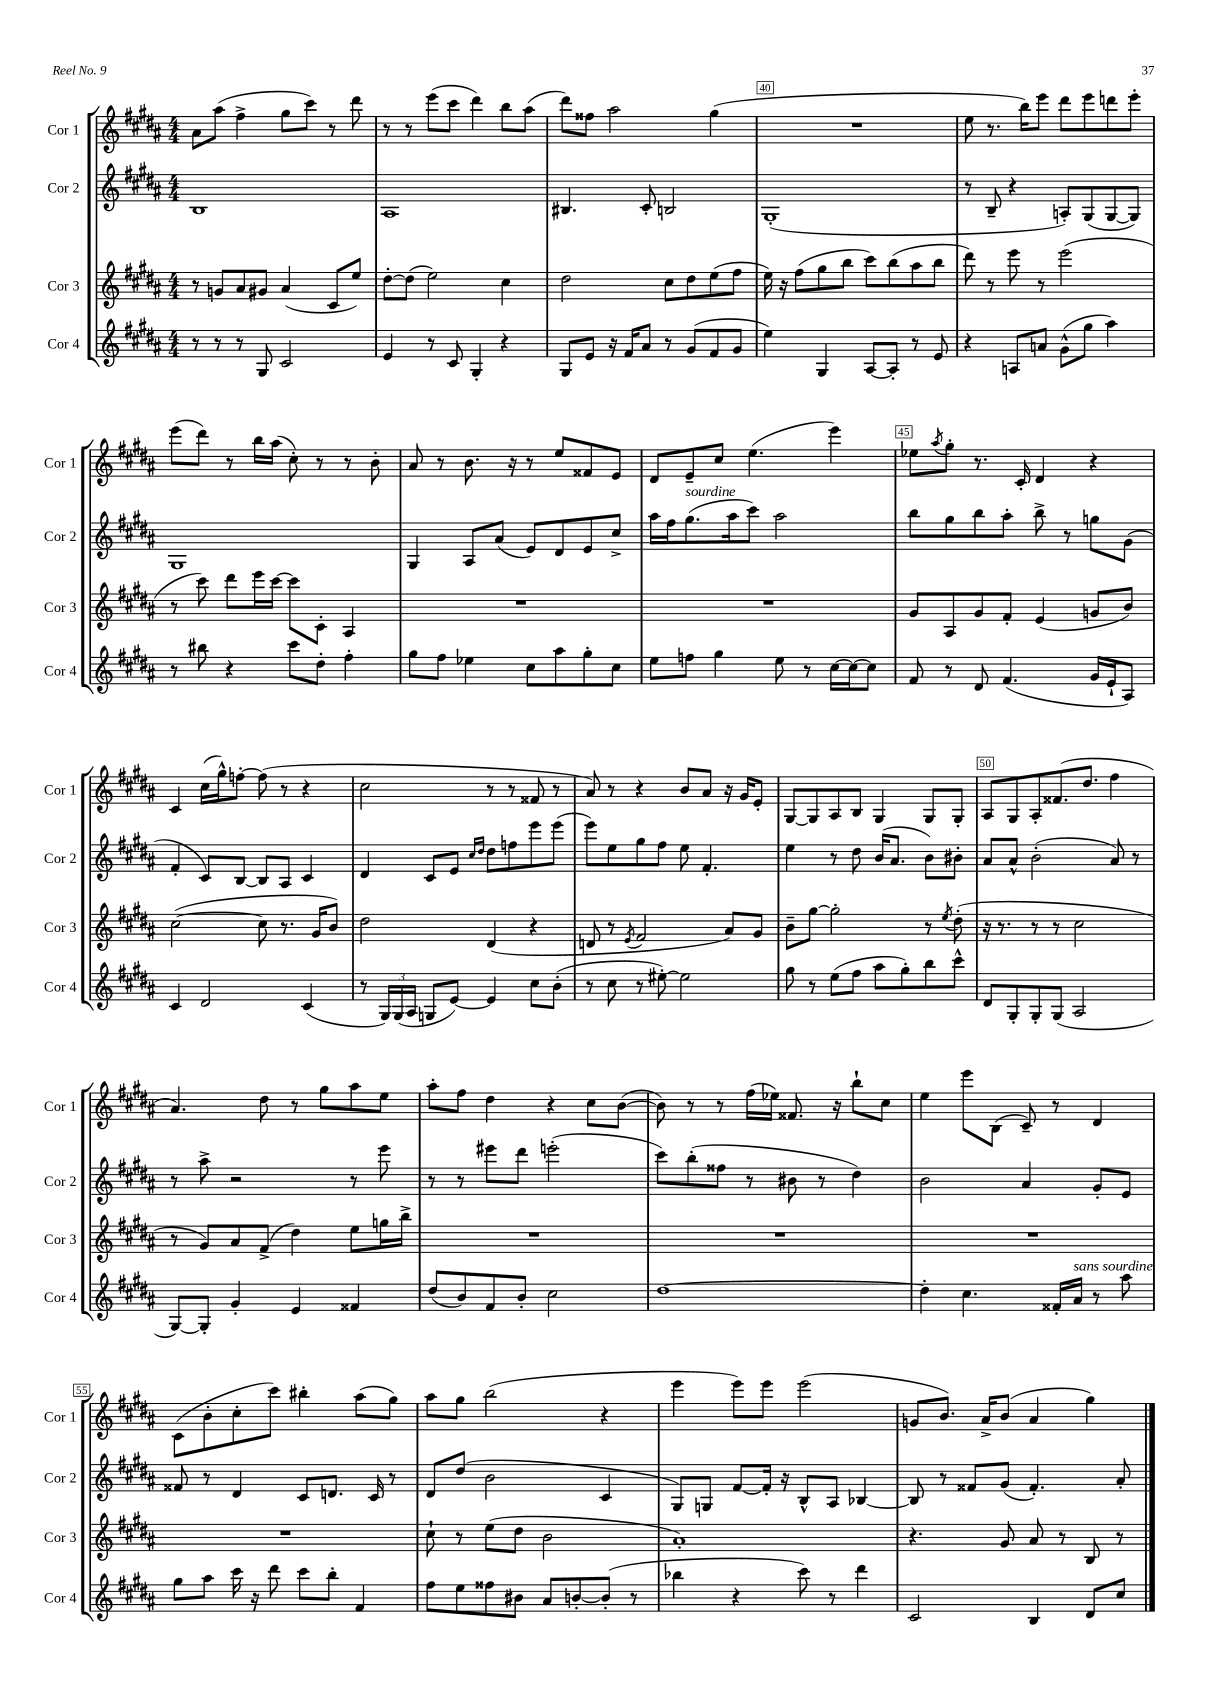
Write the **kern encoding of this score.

**kern	**kern	**kern	**kern
*staff4	*staff3	*staff2	*staff1
*clefG2	*clefG2	*clefG2	*clefG2
*k[f#c#g#d#a#]	*k[f#c#g#d#a#]	*k[f#c#g#d#a#]	*k[f#c#g#d#a#]
*M4/4	*M4/4	*M4/4	*M4/4
8r	8r	1B	8a#
8r	8g	.	(8aa#
8r	8a#	.	4ff#^
8G#	8g#	.	.
2c#	(4a#	.	8gg#
.	.	.	8ccc#)
.	8c#	.	8r
.	8ee)	.	8ddd#
=	=	=	=
4e	[8dd#'	1A#	8r
.	(8dd#]	.	8r
8r	2ee)	.	(8eee
8c#	.	.	8ccc#
4G#'	.	.	4ddd#)
4r	4cc#	.	8bb
.	.	.	(8aa#
=	=	=	=
8G#	2dd#	4.B#	8ddd#)
8e	.	.	8ff##
16r	.	.	2aa#
16f#	.	.	.
8a#	.	8c#'	.
8r	8cc#	2B	.
(8g#	8dd#	.	.
8f#	(8ee	.	(4gg#
8g#	8ff#	.	.
=	=	=	=
4ee)	16ee)	(1G#'	1r
.	16r	.	.
.	(8ff#	.	.
4G#	8gg#	.	.
.	8bb	.	.
[8A#	8ccc#)	.	.
8A#']	(8bb	.	.
8r	8aa#	.	.
8e	8bb	.	.
=	=	=	=
4r	8ddd#)	8r	8ee
.	8r	8B~	8.r
8A	8eee	4r	.
.	.	.	16bb)
8a	8r	.	8eee
(8g#^^	(2eee	8A')	8ddd#
8gg#	.	(8G#	8eee
4aa#)	.	[8G#	8ddd
.	.	8G#])	8eee'
=	=	=	=
8r	8r	1G#	(8eee
8bb#	8ccc#)	.	8ddd#)
4r	8ddd#	.	8r
.	16eee	.	16bb
.	[16ccc#	.	(16aa#
8ccc#	8ccc#]	.	8cc#')
8dd#'	8c#'	.	8r
4ff#'	4A#	.	8r
.	.	.	8b'
=	=	=	=
8gg#	1r	4G#	8a#
8ff#	.	.	8r
4ee-	.	8A#	8.b
.	.	(8a#	.
.	.	.	16r
8cc#	.	8e)	8r
8aa#	.	8d#	8ee
8gg#'	.	8e	8f##
8cc#	.	8cc#^	8e
=	=	=	=
8ee	1r	16aa#	8d#
.	.	16ff#	.
8ff	.	(8.gg#	8e~
4gg#	.	.	8cc#
.	.	16aa#	.
.	.	8ccc#)	(4.ee
8ee	.	2aa#	.
8r	.	.	.
[16cc#	.	.	4eee)
16cc#_	.	.	.
8cc#]	.	.	.
=	=	=	=
8f#	8g#	8bb	8ee-
.	.	.	8qaa#
8r	8A#	8gg#	8gg#'
8d#	8g#	8bb	8.r
(4.f#	8f#'	8aa#'	.
.	.	.	16c#'
.	(4e	8bb^	4d#
.	.	8r	.
16g#	8g	8gg	4r
16e`	.	.	.
8A#)	8b)	(8g#	.
=	=	=	=
4c#	([2cc#	4f#'	4c#
2d#	.	8c#)	(16cc#
.	.	.	16gg#^^)
.	.	[8B	[8ff'
.	8cc#]	8B]	(8ff]
.	8.r	8A#	8r
(4c#	.	4c#	4r
.	16g#	.	.
.	8b)	.	.
=	=	=	=
8r	2dd#	4d#	2cc#
24G#)	.	.	.
(24G#	.	.	.
24A#	.	.	.
8G	.	8c#	.
[8e)	.	8e	.
.	.	16qqcc#	.
.	.	16qqdd#	.
4e]	(4d#	8dd#	8r
.	.	8ff	8r
8cc#	4r	8eee	8f##
(8b'	.	(8eee	8r
=	=	=	=
8r	8d	8eee)	8a#)
8cc#	8r	8ee	8r
.	8qe	.	.
8r	2f#	8gg#	4r
[8ee#')	.	8ff#	.
2ee#]	.	8ee	8b
.	.	4.f#'	8a#
.	8a#)	.	16r
.	.	.	16g#
.	8g#	.	8e'
=	=	=	=
8gg#	8b~	4ee	[8G#
8r	[8gg#	.	8G#]
(8ee	2gg#']	8r	8A#
8ff#	.	8dd#	8B
8aa#	.	(16b	4G#
.	.	8.a#	.
8gg#')	.	.	.
8bb	8r	8b)	8G#
.	8qee	.	.
8ccc#^^	(8dd#'	8b#'	8G#'
=	=	=	=
8d#	16r	8a#	8A#
.	8.r	.	.
8G#'	.	8a#^^	8G#
8G#'	8r	(2b'	8A#'
(8G#	8r	.	(8.f##
2A#	2cc#	.	.
.	.	.	8.dd#
.	.	8a#)	4ff#
.	.	8r	.
=	=	=	=
[8G#)	8r	8r	4.a#)
8G#']	8g#)	8aa#^	.
4g#'	8a#	2r	.
.	(8f#^	.	8dd#
4e	4dd#)	.	8r
.	.	.	8gg#
4f##	8ee	8r	8aa#
.	16gg	8eee	8ee
.	16bb^	.	.
=	=	=	=
(8dd#	1r	8r	8aa#'
8b)	.	8r	8ff#
8f#	.	8eee#	4dd#
8b'	.	8ddd#	.
2cc#	.	(2eee'	4r
.	.	.	8cc#
.	.	.	([8b
=	=	=	=
[1dd#	1r	8ccc#)	8b])
.	.	(8bb'	8r
.	.	8ff##	8r
.	.	8r	(16ff#
.	.	.	16ee-)
.	.	8b#	8.f##
.	.	8r	.
.	.	.	16r
.	.	4dd#)	8bb`
.	.	.	8cc#
=	=	=	=
4dd#']	1r	2b	4ee
4.cc#	.	.	8eee
.	.	.	(8B
.	.	4a#	8c#~)
16f##'	.	.	8r
16a#	.	.	.
8r	.	8g#'	4d#
8aa#	.	8e	.
=	=	=	=
8gg#	1r	8f##	(8c#
8aa#	.	8r	8b'
16ccc#	.	4d#	8cc#'
16r	.	.	.
8ddd#	.	.	8ccc#)
8ccc#	.	8c#	4bb#'
8bb'	.	8.d	.
4f#	.	.	(8aa#
.	.	16c#	.
.	.	8r	8gg#)
=	=	=	=
8ff#	8cc#`	8d#	8aa#
8ee	8r	(8dd#	8gg#
8ff##	(8ee	2b	(2bb
8b#	8dd#	.	.
8a#	2b	.	.
[8b'	.	.	.
(8b']	.	4c#	4r
8r	.	.	.
=	=	=	=
4bb-	1a#')	8G#)	4eee
.	.	8G	.
4r	.	[8f#	8eee)
.	.	16f#']	8eee
.	.	16r	.
8ccc#)	.	8B^^	(2eee
8r	.	8A#	.
4ddd#	.	[4B-	.
=	=	=	=
2c#	4.r	8B-]	8g
.	.	8r	8.b)
.	.	8f##	.
.	.	.	16a#^
.	8g#	(8g#	(8b
4B	8a#	4.f##')	4a#
.	8r	.	.
8d#	8B	.	4gg#)
8cc#	8r	8a#'	.
==	==	==	==
*-	*-	*-	*-
